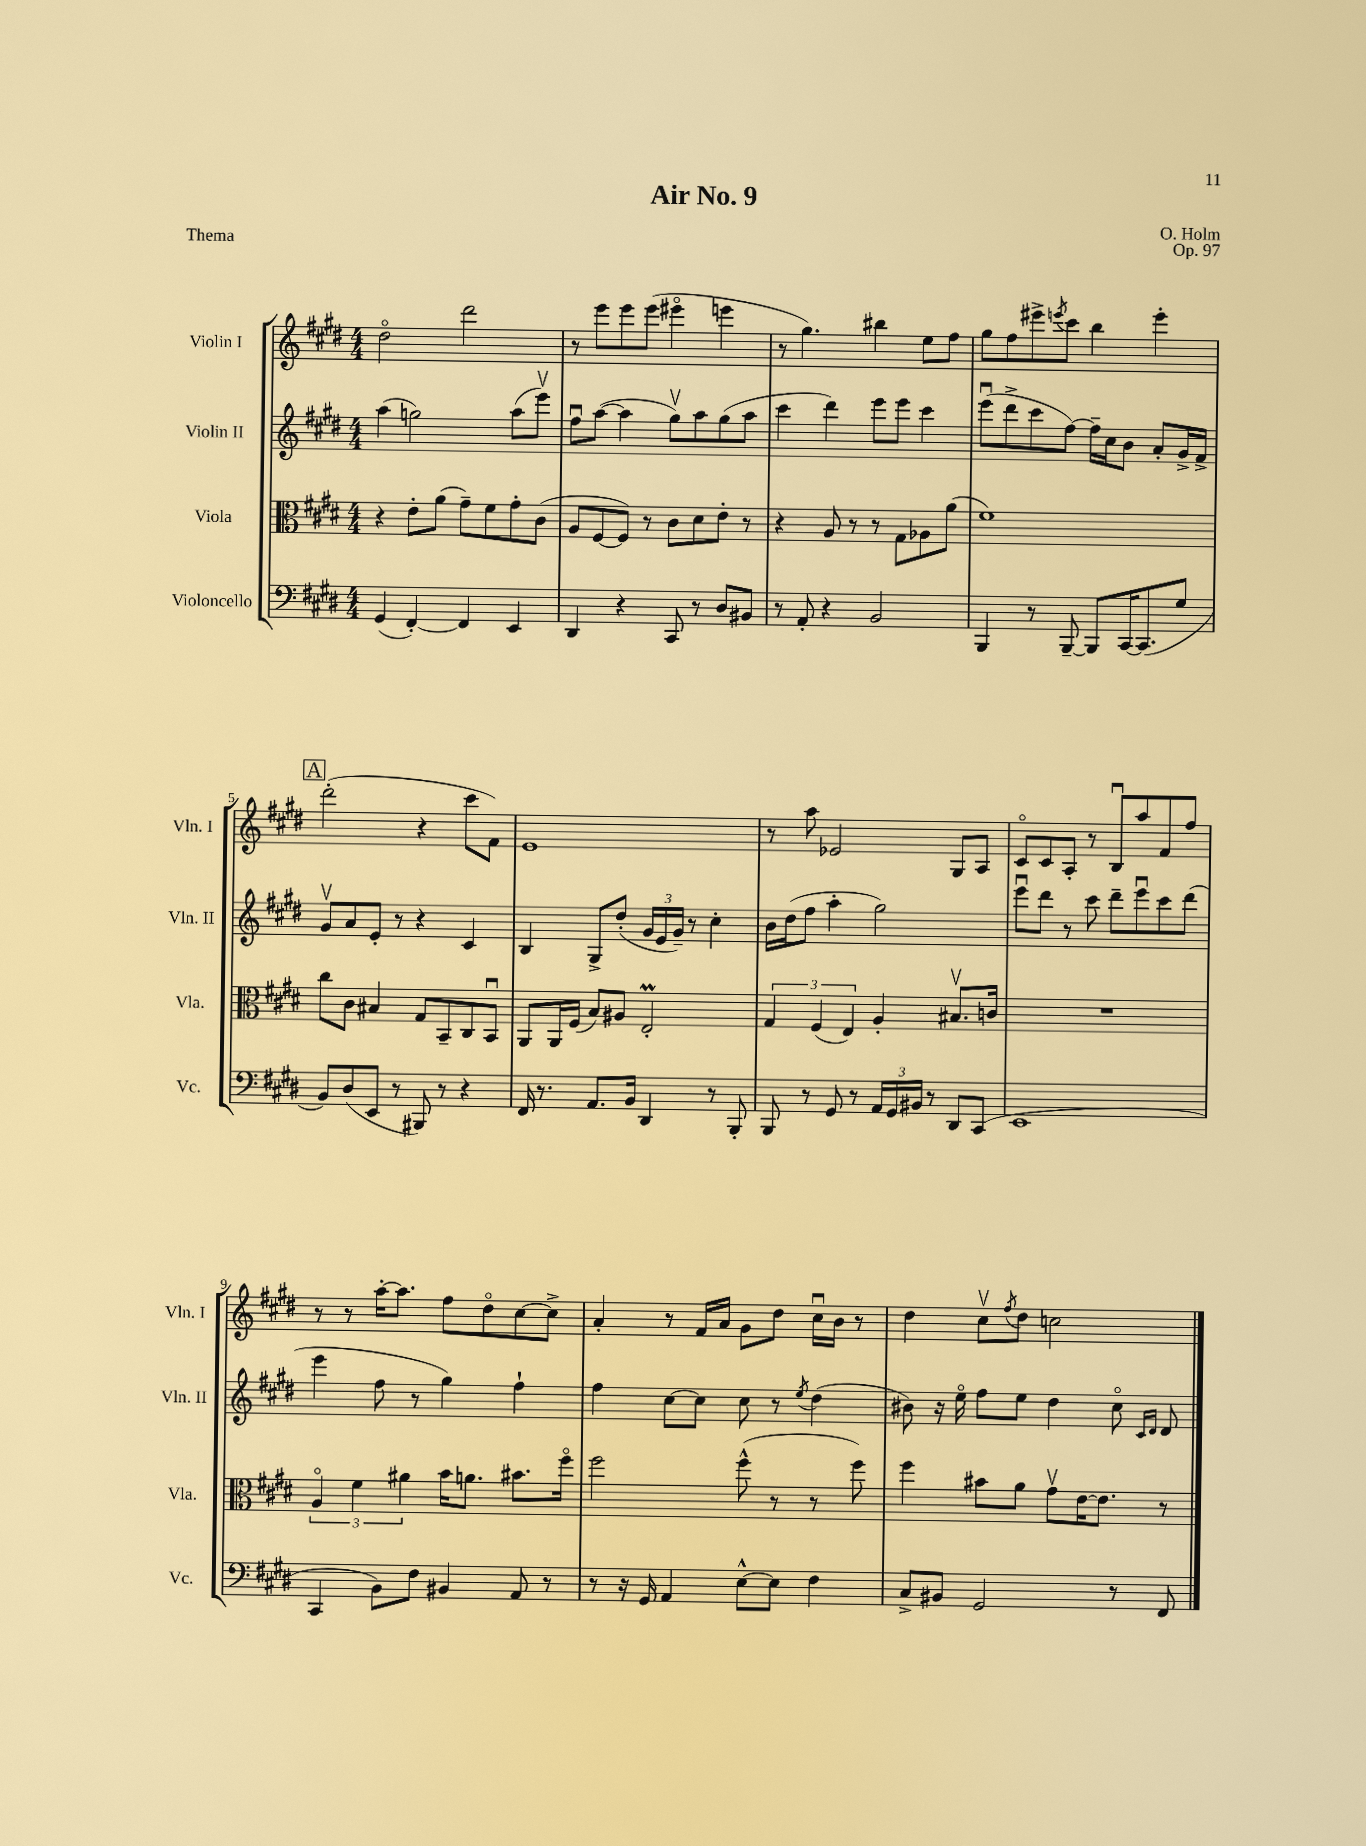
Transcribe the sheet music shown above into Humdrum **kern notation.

**kern	**kern	**kern	**kern
*staff4	*staff3	*staff2	*staff1
*clefF4	*clefC3	*clefG2	*clefG2
*k[f#c#g#d#]	*k[f#c#g#d#]	*k[f#c#g#d#]	*k[f#c#g#d#]
*M4/4	*M4/4	*M4/4	*M4/4
(4GG#/	4r	(4aa\	2dd#o\
[4FF#'/)	8e'\L	2gg\)	.
.	(8a\J	.	.
4FF#/]	8g#~\L)	.	2ddd#\
.	8f#\	.	.
4EE/	8g#'\	(8aa\L	.
.	(8c#\J	8eeev\J)	.
=	=	=	=
4DD#/	8A/L	8ff#u\L	8r
.	[8F#/	([8aa\J	8eee\L
4r	8F#/]J)	4aa\]	8eee\
.	8r	.	(8eee\J
8CC#/	8c#\L	8gg#v\L)	4eee#o\
8r	8d#\	8aa\	.
8D#/L	8e'\J	(8gg#\	4eee\
8BB#/J	8r	8aa\J	.
=	=	=	=
8r	4r	4ccc#\	8r
8AA'/	.	.	4.gg#\)
4r	8A/	4ddd#\)	.
.	8r	.	.
2BB/	8r	8eee\L	4bb#\
.	8G#\L	8eee\J	.
.	8A-\	4ccc#\	8ee\L
.	(8a\J	.	8ff#\J
=	=	=	=
4BBB/	1f#)	(8eeeu\L	8gg#\L
.	.	8ddd#^\	8ff#\
8r	.	8ccc#\	8eee#^\
.	.	.	8qeee/
[8BBB~/	.	[8ff#\J)	8ccc#\J
8BBB/]L	.	16ff#~\]LL	4bb\
.	.	16cc#\J	.
[16CC#/K	.	8b\J	.
(8.CC#/]	.	.	.
.	.	8a'/L	4eee'\
8G#/J	.	16g#^/L	.
.	.	16f#^/JJ	.
=	=	=	=
8BB/L)	8cc#\L	8g#v/L	(2ddd#'\
(8D#/	8c#\J	8a/	.
8EE/J	4B#/	8e'/J	.
8r	.	8r	.
8BBB#/)	8G#/L	4r	4r
8r	8BB~/	.	.
4r	8C#/	4c#/	8ccc#\L
.	8BBu/J	.	8f#\J)
=	=	=	=
16FF#/	8AA/L	4B/	1e
8.r	.	.	.
.	16AA/L	.	.
.	(16F#/JJ	.	.
8.AA/L	8B/L)	8G#^/L	.
.	8A#/J	(8dd#'/J	.
16BB/Jk	.	.	.
4DD#/	2E'/	24g#/LL	.
.	.	24e/	.
.	.	24g#~/JJ)	.
.	.	8r	.
8r	.	4cc#'\	.
8BBB'/	.	.	.
=	=	=	=
8BBB/	6G#/	16b\LL	8r
.	.	(16dd#\J	.
8r	.	8ff#\J	8aa\
.	(6F#/	.	.
8GG#/	.	4aa'\	2e-/
.	6E/)	.	.
8r	.	.	.
24AA/LL	4A'/	2gg#\)	.
24GG#/	.	.	.
24BB#/JJ	.	.	.
8r	.	.	.
8DD#/L	8.B#v/L	.	8G#/L
(8CC#/J	.	.	8A/J
.	16c/Jk	.	.
=	=	=	=
1EE	1r	8eeeu\L	8c#o/L
.	.	8ddd#\J	8c#/
.	.	8r	8A'/J
.	.	8ccc#\	8r
.	.	8ddd#~\L	8Bu/L
.	.	8eeeu\	8aa/
.	.	8ccc#\	8f#/
.	.	(8ddd#\J	8ff#/J
=	=	=	=
4CC#/	6Ao/	4eee\	8r
.	.	.	8r
.	6f#\	.	.
8BB\L)	.	8ff#\	[16aa'\LK
.	.	.	8.aa\]J
.	6a#\	.	.
8F#\J	.	8r	.
4BB#/	16b\LK	4gg#\)	8ff#\L
.	8.a\J	.	.
.	.	.	8dd#o\
8AA/	8.b#\L	4ff#`\	[8cc#\
8r	.	.	8cc#^\]J
.	16ff#o\Jk	.	.
=	=	=	=
8r	2ff#\	4ff#\	4a'/
16r	.	.	.
16GG#/	.	.	.
4AA/	.	[8cc#\L	8r
.	.	8cc#\]J	16f#/LL
.	.	.	16a/JJ
[8E^^\L	(8ff#^^\	8cc#\	8g#\L
8E\]J	8r	8r	8dd#\J
.	.	8qee/	.
4F#\	8r	(4dd#\	16cc#u\LL
.	.	.	16b\JJ
.	8ff#\)	.	8r
=	=	=	=
8C#^/L	4ff#\	8b#\)	4dd#\
8BB#/J	.	16r	.
.	.	16eeo\	.
2GG#/	8b#\L	8ff#\L	8cc#v\L
.	.	.	8qff#/
.	8a\J	8ee\J	8dd#\J
.	8g#v\L	4dd#\	2cc\
.	[16e\K	.	.
.	8.e\]J	.	.
8r	.	8cc#o\	.
.	.	16qqc#/LL	.
.	.	16qqd#/JJ	.
8FF#/	8r	8d#/	.
==	==	==	==
*-	*-	*-	*-
